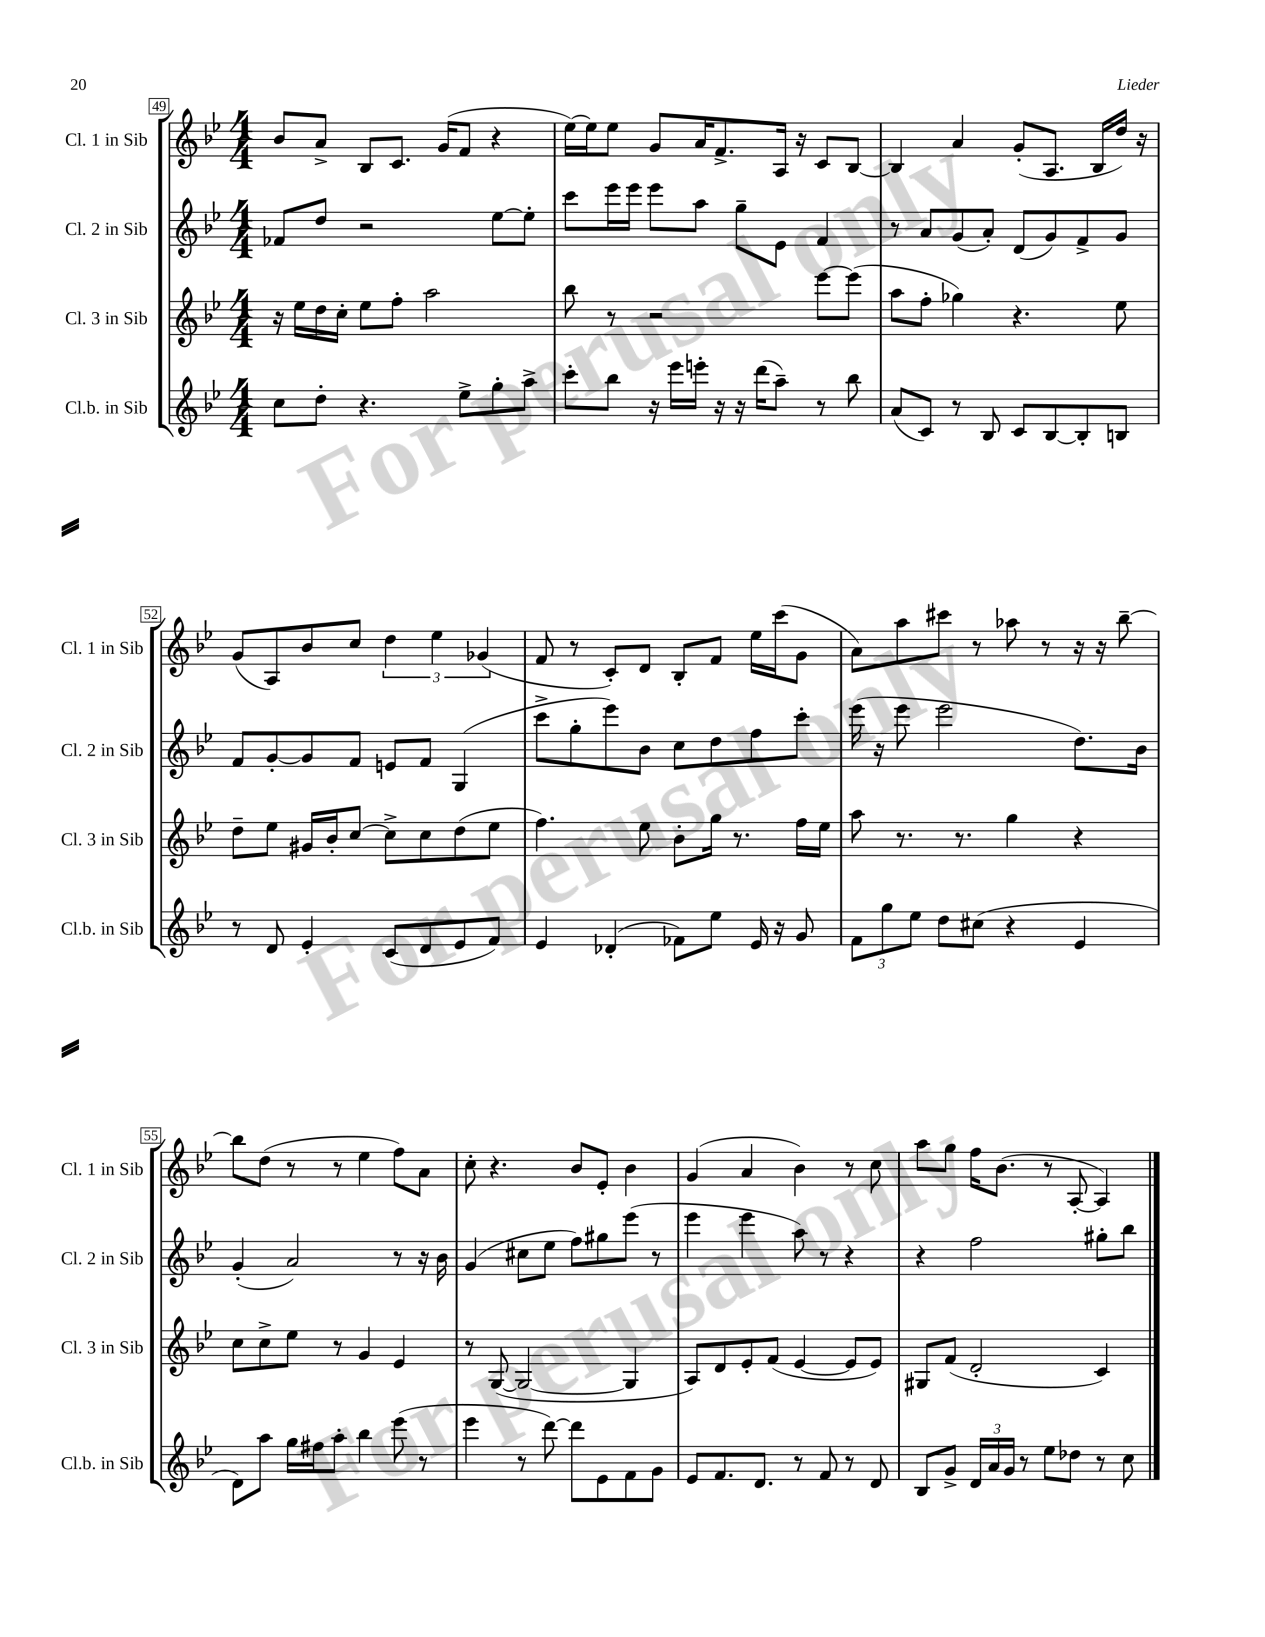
<<
\new StaffGroup <<
\new Staff = "s0" \with { instrumentName = "Cl. 1 in Sib" shortInstrumentName = "Cl. 1 in Sib" } {
    \clef treble \key bes \major \numericTimeSignature \time 4/4
    bes'8 a'8-> bes8 c'8. g'16( f'8 r4 |
    ees''16~) ees''16 ees''8 g'8 a'16 f'8.-> a16 r16 c'8 bes8~ |
    bes4 a'4 g'8-.( a8. bes16 d''16) r16 |
    g'8( a8) bes'8 c''8 \tuplet 3/2 { d''4 ees''4 ges'4( } |
    f'8 r8 c'8-.) d'8 bes8-. f'8 ees''16 c'''16( g'8 |
    a'8) a''8 cis'''8 r8 aes''8 r8 r16 r16 bes''8~-- |
    bes''8 d''8( r8 r8 ees''4 f''8) a'8 |
    c''8-. r4. bes'8 ees'8-. bes'4 |
    g'4( a'4 bes'4) r8 c''8 |
    a''8 g''8 f''16 bes'8.( r8 a8~-. a4) \bar "|." |
}
\new Staff = "s1" \with { instrumentName = "Cl. 2 in Sib" shortInstrumentName = "Cl. 2 in Sib" } {
    \clef treble \key bes \major \numericTimeSignature \time 4/4
    fes'8 d''8 r2 ees''8~ ees''8-. |
    c'''8 ees'''16 ees'''16 ees'''8 a''8 g''8-- ees'8 f'4 |
    r8 a'8 g'8( a'8-.) d'8( g'8) f'8-> g'8 |
    f'8 g'8~-. g'8 f'8 e'8 f'8 g4( |
    c'''8-> g''8-. ees'''8) bes'8 c''8 d''8 f''8 c'''8-. |
    ees'''16( r16 ees'''8 ees'''2 d''8.) bes'16 |
    g'4-.( a'2) r8 r16 bes'16 |
    g'4( cis''8 ees''8 f''8) gis''8 ees'''8( r8 |
    ees'''4 ees'''4 a''8) r8 r4 |
    r4 f''2 gis''8-. bes''8 \bar "|." |
}
\new Staff = "s2" \with { instrumentName = "Cl. 3 in Sib" shortInstrumentName = "Cl. 3 in Sib" } {
    \clef treble \key bes \major \numericTimeSignature \time 4/4
    r16 ees''16 d''16 c''16-. ees''8 f''8-. a''2 |
    bes''8 r8 r2 ees'''8~ ees'''8( |
    a''8 f''8-. ges''4) r4. ees''8 |
    d''8-- ees''8 gis'16 bes'16-. c''8~ c''8-> c''8 d''8( ees''8 |
    f''4.) ees''8 bes'8-. g''16 r8. f''16 ees''16 |
    a''8 r8. r8. g''4 r4 |
    c''8 c''8-> ees''8 r8 g'4 ees'4 |
    r8 g8~( g2~ g4 |
    a8) d'8 ees'8-. f'8( ees'4~ ees'8 ees'8) |
    gis8 f'8( d'2-. c'4) \bar "|." |
}
\new Staff = "s3" \with { instrumentName = "Cl.b. in Sib" shortInstrumentName = "Cl.b. in Sib" } {
    \clef treble \key bes \major \numericTimeSignature \time 4/4
    c''8 d''8-. r4. ees''8-> g''8-. a''8-> |
    c'''8-. bes''8 r16 ees'''16 e'''16-. r16 r16 d'''16( a''8--) r8 bes''8 |
    a'8( c'8) r8 bes8 c'8 bes8~ bes8-. b8 |
    r8 d'8 ees'4-. c'8( d'8 ees'8 f'8) |
    ees'4 des'4-.( fes'8) ees''8 ees'16 r16 g'8 |
    \tuplet 3/2 { f'8 g''8 ees''8 } d''8 cis''8( r4 ees'4 |
    d'8) a''8 g''16 fis''16 a''8-. bes''4 ees'''8( r8 |
    ees'''4 r8 d'''8~) d'''8 ees'8 f'8 g'8 |
    ees'8 f'8. d'8. r8 f'8 r8 d'8 |
    bes8 g'8-> \tuplet 3/2 { d'16 a'16 g'16 } r8 ees''8 des''8 r8 c''8 \bar "|." |
}
>>
>>
\layout { \context { \Score currentBarNumber = #49 \override BarNumber.stencil = #(make-stencil-boxer 0.1 0.3 ly:text-interface::print) } }
